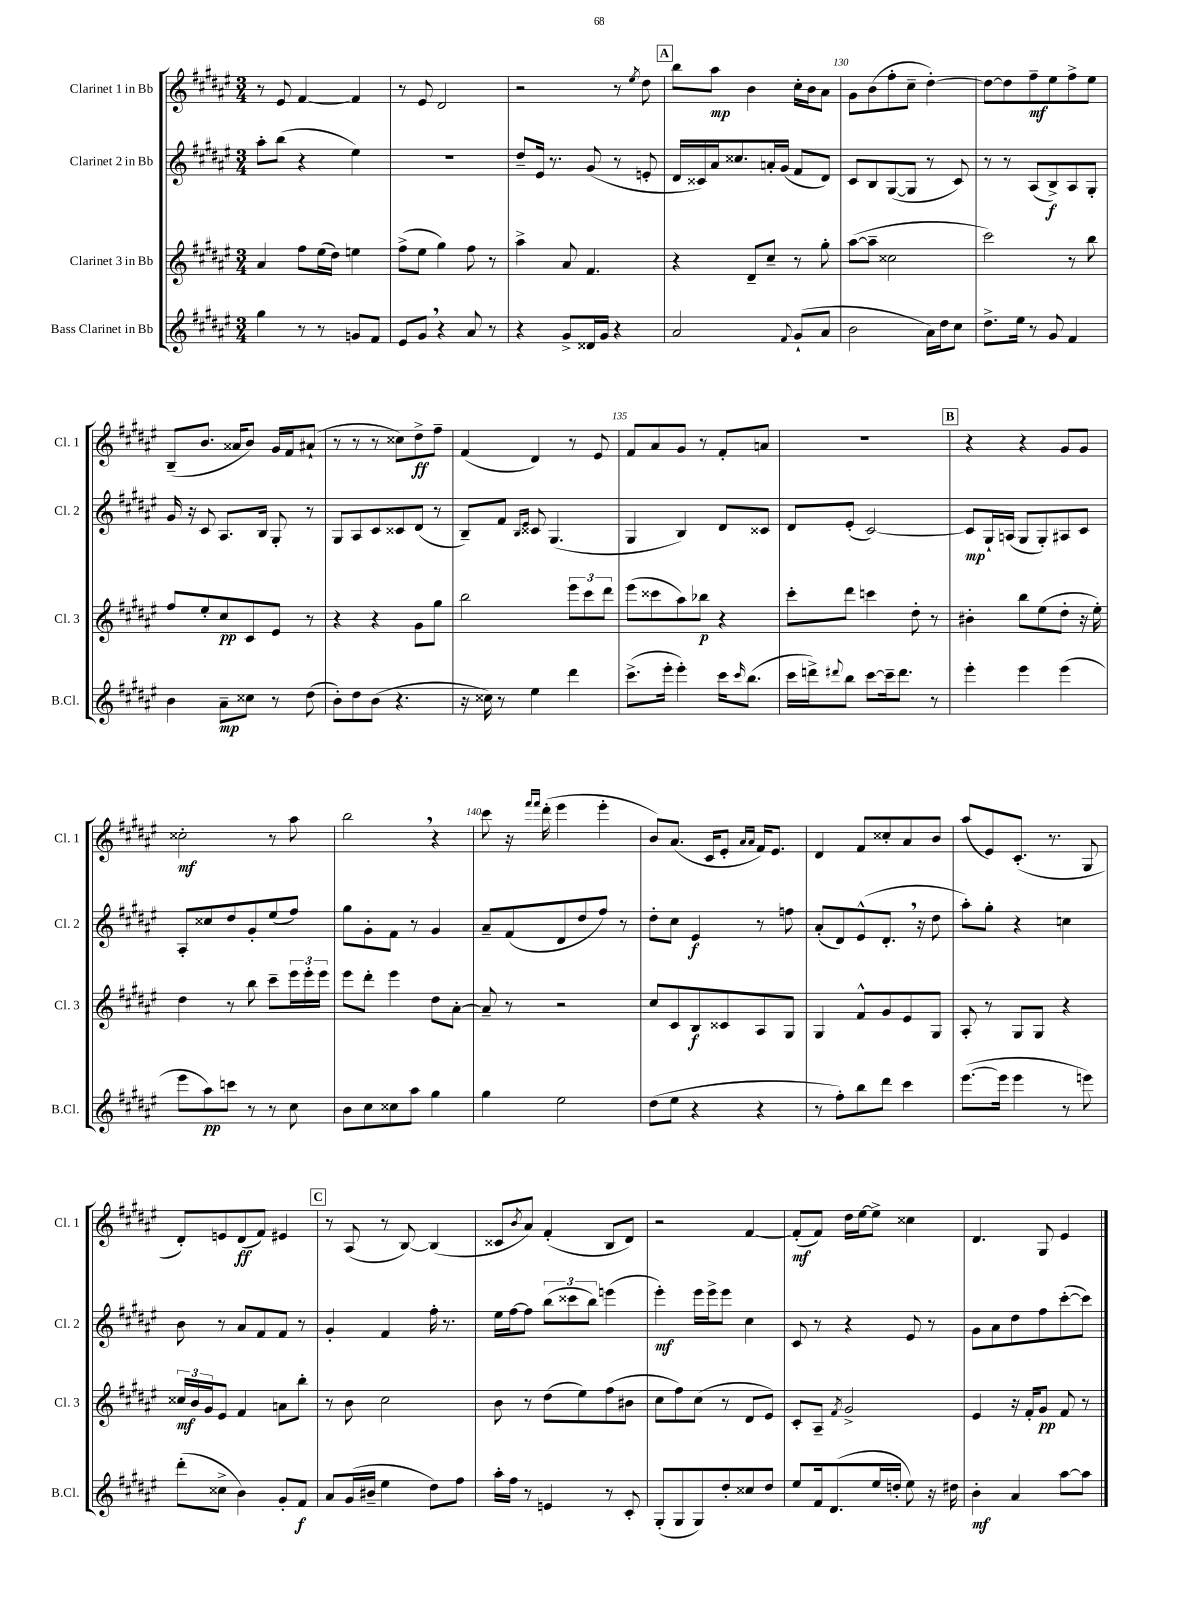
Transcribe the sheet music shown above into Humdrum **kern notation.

**kern	**dynam	**kern	**dynam	**kern	**dynam	**kern	**dynam
*part4	*part4	*part3	*part3	*part2	*part2	*part1	*part1
*staff4	*staff4	*staff3	*staff3	*staff2	*staff2	*staff1	*staff1
*I"Bass Clarinet in Bb	*	*I"Clarinet 3 in Bb	*	*I"Clarinet 2 in Bb	*	*I"Clarinet 1 in Bb	*
*I'B.Cl.	*	*I'Cl. 3	*	*I'Cl. 2	*	*I'Cl. 1	*
*clefG2	*	*clefG2	*	*clefG2	*	*clefG2	*
*k[f#c#g#d#a#e#]	*	*k[f#c#g#d#a#e#]	*	*k[f#c#g#d#a#e#]	*	*k[f#c#g#d#a#e#]	*
*M3/4	*	*M3/4	*	*M3/4	*	*M3/4	*
=126	=126	=126	=126	=126	=126	=126	=126
4gg#\	.	4a#/	.	8aa#'\L	.	8r	.
.	.	.	.	(8bb\J	.	8e#/	.
8r	.	8ff#\L	.	4r	.	[4f#/	.
8r	.	(16ee#\L	.	.	.	.	.
.	.	16dd#\JJ)	.	.	.	.	.
8gn/L	.	4een\	.	4ee#\)	.	4f#/]	.
8f#/J	.	.	.	.	.	.	.
=127	=127	=127	=127	=127	=127	=127	=127
8e#/L	.	(8ff#^\L	.	2.r	.	8r	.
8g#,/J	.	8ee#\J	.	.	.	8e#/	.
4r	.	4gg#\)	.	.	.	2d#/	.
8a#/	.	8ff#\	.	.	.	.	.
8r	.	8r	.	.	.	.	.
=128	=128	=128	=128	=128	=128	=128	=128
4r	.	4aa#^\	.	8dd#~/L	.	2r	.
.	.	.	.	16e#/Jk	.	.	.
.	.	.	.	8.r	.	.	.
8g#^/L	.	8a#/	.	.	.	.	.
16d##X/L	.	4.f#/	.	(8g#/	.	.	.
16g#/JJ	.	.	.	.	.	.	.
4r	.	.	.	8r	.	8r	.
.	.	.	.	.	.	8qee#/	.
.	.	.	.	8en'/	.	8dd#\	.
!!LO:REH:place=s1:t=A
=129	=129	=129	=129	=129	=129	=129	=129
2a#/	.	4r	.	16d#/LL	.	8bb\L	.
.	.	.	.	16c##X/)	.	.	.
.	.	.	.	16a#/J	.	8aa#\J	mp
.	.	.	.	8.cc##X/	.	.	.
.	.	8d#~/L	.	.	.	4b\	.
.	.	8cc#~/J	.	16an'/L	.	.	.
.	.	.	.	(16g#/JJ	.	.	.
8qqf#/	.	.	.	.	.	.	.
(8g#`/L	.	8r	.	8f#/L	.	16cc#'\LL	.
.	.	.	.	.	.	16b\J	.
8a#/J	.	8gg#'\	.	8d#/J)	.	8a#\J	.
=130	=130	=130	=130	=130	=130	=130	=130
2b\	.	([8aa#\L	.	8c#/L	.	8g#\L	.
.	.	8aa#~\J]	.	8B/	.	(8b\	.
.	.	2cc##X\	.	([8G#/	.	8ff#'\	.
.	.	.	.	8G#/J]	.	8cc#~\J	.
16a#\LL)	.	.	.	8r	.	[4dd#'\)	.
16dd#\J	.	.	.	.	.	.	.
8cc#\J	.	.	.	8c#/)	.	.	.
=131	=131	=131	=131	=131	=131	=131	=131
8.dd#^\L	.	2ccc#\)	.	8r	.	8dd#\L_	.
.	.	.	.	8r	.	8dd#\]	.
16ee#\Jk	.	.	.	.	.	.	.
8r	.	.	.	(8A#/L	.	8ff#~\	mf
8g#/	.	.	.	8B^/)	f	8ee#\	.
4f#/	.	8r	.	8A#/	.	8ff#^\	.
.	.	8bb\	.	8G#'/J	.	8ee#\J	.
!!LO:LB:g=z
=132	=132	=132	=132	=132	=132	=132	=132
4b\	.	8ff#/L	.	16g#/	.	(8B~/L	.
.	.	.	.	16r	.	.	.
.	.	8ee#'/	.	8c#/	.	8.b/J	.
8a#~\L	mp	8cc#/	pp	8.A#/L	.	.	.
.	.	.	.	.	.	16a##X/KL	.
8cc##X\J	.	8c#/	.	.	.	8b/J)	.
.	.	.	.	16B/Jk	.	.	.
8r	.	8e#/J	.	8G#'/	.	16g#/LL	.
.	.	.	.	.	.	16f#/J	.
(8dd#\	.	8r	.	8r	.	(8a#X`/J	.
=133	=133	=133	=133	=133	=133	=133	=133
8b'\L)	.	4r	.	8G#/L	.	8r	.
8dd#\	.	.	.	8A#/	.	8r	.
(8b\J	.	4r	.	8c#/	.	8r	.
4.r	.	.	.	8c##X/	.	8cc##X\L)	.
.	.	8g#\L	.	(8d#/J	.	8dd#^\	ff
.	.	8gg#\J	.	8r	.	8ff#~\J	.
=134	=134	=134	=134	=134	=134	=134	=134
16r	.	2bb\	.	8B~/L)	.	(4f#/	.
16cc##X\)	.	.	.	.	.	.	.
8r	.	.	.	8f#/J	.	.	.
.	.	.	.	16qqB/LL	.	.	.
.	.	.	.	16qqe#/JJ	.	.	.
4ee#\	.	.	.	8c##X/	.	4d#/)	.
.	.	.	.	(4.G#/	.	.	.
4ddd#\	.	12eee#\L	.	.	.	8r	.
.	.	12ccc#\	.	.	.	.	.
.	.	.	.	.	.	8e#/	.
.	.	12ddd#\J	.	.	.	.	.
=135	=135	=135	=135	=135	=135	=135	=135
(8.ccc#^\L	.	(8eee#\L	.	4G#/	.	8f#/L	.
.	.	8ccc##X\	.	.	.	8a#/	.
16eee#'\Jk	.	.	.	.	.	.	.
4eee#'\)	.	8aa#\)	.	4B/)	.	8g#/J	.
.	.	8bb-X\J	p	.	.	8r	.
16ccc#\KL	.	4r	.	8d#/L	.	8f#'/L	.
16qqccc#/	.	.	.	.	.	.	.
(8.bb\J	.	.	.	.	.	.	.
.	.	.	.	8c##X/J	.	8an/J	.
=136	=136	=136	=136	=136	=136	=136	=136
16ccc#\LL	.	8ccc#'\L	.	8d#/L	.	2.r	.
16dddn^\J)	.	.	.	.	.	.	.
8qqddd#X/	.	.	.	.	.	.	.
8bb\J	.	8ddd#\J	.	(8e#'/J	.	.	.
[8ccc#\L	.	4cccn\	.	[2c#/)	.	.	.
16ccc#~\k]	.	.	.	.	.	.	.
8.ddd#\J	.	.	.	.	.	.	.
.	.	8dd#'\	.	.	.	.	.
8r	.	8r	.	.	.	.	.
!!LO:REH:place=s1:t=B
=137	=137	=137	=137	=137	=137	=137	=137
4eee#'\	.	4b#X'\	.	8c#/L]	mp	4r	.
.	.	.	.	16G#`/L	.	.	.
.	.	.	.	(16An/JJ	.	.	.
4eee#\	.	8bb\L	.	8G#/L	.	4r	.
.	.	(8ee#\	.	8G#'/)	.	.	.
(4eee#\	.	8dd#'\J	.	8A#X/	.	8g#/L	.
.	.	16r	.	8c#/J	.	8g#/J	.
.	.	16ee#'\)	.	.	.	.	.
!!LO:LB:g=z
=138	=138	=138	=138	=138	=138	=138	=138
8eee#\L	.	4dd#\	.	8A#'/L	.	2cc##X'\	mf
8aa#\)	pp	.	.	8cc##X/	.	.	.
8cccn\J	.	8r	.	8dd#/	.	.	.
8r	.	8bb\	.	8g#'/	.	.	.
8r	.	8ccc#~\L	.	(8ee#/	.	8r	.
8cc#\	.	24eee#\L	.	8ff#/J)	.	8aa#\	.
.	.	24eee#'\	.	.	.	.	.
.	.	24eee#\JJ	.	.	.	.	.
=139	=139	=139	=139	=139	=139	=139	=139
8b\L	.	8eee#\L	.	8gg#\L	.	2bb,\	.
8cc#\	.	8ddd#'\J	.	8g#'\	.	.	.
8cc##X\	.	4eee#\	.	8f#\J	.	.	.
8aa#\J	.	.	.	8r	.	.	.
4gg#\	.	8dd#\L	.	4g#/	.	4r	.
.	.	[8a#'\J	.	.	.	.	.
=140	=140	=140	=140	=140	=140	=140	=140
4gg#\	.	8a#~/]	.	8a#~/L	.	8ccc#\	.
.	.	8r	.	(8f#/	.	16r	.
.	.	.	.	.	.	16qqfff#/LL	.
.	.	.	.	.	.	16qqfff#/JJ	.
.	.	.	.	.	.	(16ddd#'\	.
2ee#\	.	2r	.	8d#/	.	4eee#\	.
.	.	.	.	8dd#/	.	.	.
.	.	.	.	8ff#/J)	.	4eee#'\	.
.	.	.	.	8r	.	.	.
=141	=141	=141	=141	=141	=141	=141	=141
(8dd#\L	.	8cc#/L	.	8dd#'\L	.	8b/L)	.
8ee#\J	.	8c#/	.	8cc#\J	.	(8.a#/J	.
4r	.	8B/	f	4e#/	f	.	.
.	.	.	.	.	.	16c#/KL	.
.	.	8c##X/	.	.	.	8e#'/J	.
.	.	.	.	.	.	16qqa#/LL	.
.	.	.	.	.	.	16qqa#/JJ	.
4r	.	8A#/	.	8r	.	16f#/KL)	.
.	.	.	.	.	.	8.e#/J	.
.	.	8G#/J	.	8ffn\	.	.	.
=142	=142	=142	=142	=142	=142	=142	=142
8r	.	4G#/	.	(8a#'/L	.	4d#/	.
8ff#'\L)	.	.	.	8d#/)	.	.	.
8bb\	.	8f#^^/L	.	(8e#^^/	.	8f#/L	.
8ddd#\J	.	8g#/	.	8.d#',/J	.	8cc##X'/	.
4ccc#\	.	8e#/	.	.	.	8a#/	.
.	.	.	.	16r	.	.	.
.	.	8G#/J	.	8dd#\	.	8b/J	.
=143	=143	=143	=143	=143	=143	=143	=143
([8.eee#\L	.	8A#'/	.	8aa#'\L)	.	(8aa#/L	.
.	.	8r	.	8gg#'\J	.	8e#/)	.
16eee#\Jk]	.	.	.	.	.	.	.
4eee#\	.	8G#/L	.	4r	.	(8.c#'/J	.
.	.	8G#/J	.	.	.	.	.
.	.	.	.	.	.	8.r	.
8r	.	4r	.	4ccn\	.	.	.
8eeen\)	.	.	.	.	.	8G#/	.
!!LO:LB:g=z
=144	=144	=144	=144	=144	=144	=144	=144
(8ddd#'\L	.	24cc##X/LL	mf	8b\	.	8d#'/L)	.
.	.	24b/	.	.	.	.	.
.	.	24g#/J	.	.	.	.	.
8cc##X^\J	.	8e#/J	.	8r	.	8en/	.
4b\)	.	4f#/	.	8a#/L	.	(8d#/	ff
.	.	.	.	8f#/	.	8f#/J)	.
8g#'/L	.	8an\L	.	8f#/J	.	4e#X/	.
8f#/J	f	8bb'\J	.	8r	.	.	.
!!LO:REH:place=s1:t=C
=145	=145	=145	=145	=145	=145	=145	=145
8a#/L	.	8r	.	4g#'/	.	8r	.
(16g#/L	.	8b\	.	.	.	(8A#/	.
16b#X~/JJ	.	.	.	.	.	.	.
4ee#\	.	2cc#\	.	4f#/	.	8r	.
.	.	.	.	.	.	[8B/)	.
8dd#\L)	.	.	.	16ff#'\	.	(4B/]	.
.	.	.	.	8.r	.	.	.
8ff#\J	.	.	.	.	.	.	.
=146	=146	=146	=146	=146	=146	=146	=146
16aa#'\LL	.	8b\	.	16ee#\LL	.	8c##X/L	.
16ff#\JJ	.	.	.	[16ff#\J	.	.	.
.	.	.	.	.	.	8qb/	.
8r	.	8r	.	8ff#\J]	.	8a#/J)	.
4en/	.	(8dd#\L	.	(12bb\L	.	(4f#'/	.
.	.	.	.	12ccc##X\	.	.	.
.	.	8ee#\)	.	.	.	.	.
.	.	.	.	12bb\J)	.	.	.
8r	.	(8ff#\	.	(4eeen\	.	8B/L	.
8c#'/	.	8b#X\J	.	.	.	8d#/J)	.
=147	=147	=147	=147	=147	=147	=147	=147
(8G#'/L	.	8cc#\L	.	4eee#'\)	mf	2r	.
8G#/	.	8ff#\)	.	.	.	.	.
8G#/)	.	(8cc#\J	.	16eee#\LL	.	.	.
.	.	.	.	16eee#^\J	.	.	.
8dd#'/	.	8r	.	8eee#\J	.	.	.
8cc##X/	.	8d#/L	.	4cc#\	.	[4f#/	.
8dd#/J	.	8e#/J)	.	.	.	.	.
=148	=148	=148	=148	=148	=148	=148	=148
8ee#/L	.	8c#'/L	.	8c#/	.	(8f#'/L]	mf
16f#/k	.	8A#~/J	.	8r	.	8f#/J)	.
(8.d#/	.	.	.	.	.	.	.
.	.	8qf#/	.	.	.	.	.
.	.	2g#^/	.	4r	.	16dd#\LL	.
.	.	.	.	.	.	[16ee#\J	.
16ee#/L	.	.	.	.	.	8ee#^\J]	.
16ddn'/JJ	.	.	.	.	.	.	.
8ee#\)	.	.	.	8e#/	.	4cc##X\	.
16r	.	.	.	8r	.	.	.
16dd#X\	.	.	.	.	.	.	.
=149	=149	=149	=149	=149	=149	=149	=149
4b'\	mf	4e#/	.	8g#\L	.	4.d#/	.
.	.	.	.	8a#\	.	.	.
4a#/	.	16r	.	8dd#\	.	.	.
.	.	16f#'/KL	.	.	.	.	.
.	.	8g#/J	pp	8ff#\	.	8G#/	.
[8aa#\L	.	8f#/	.	([8ccc#'\	.	4e#/	.
8aa#\J]	.	8r	.	8ccc#\J])	.	.	.
==	==	==	==	==	==	==	==
*-	*-	*-	*-	*-	*-	*-	*-
